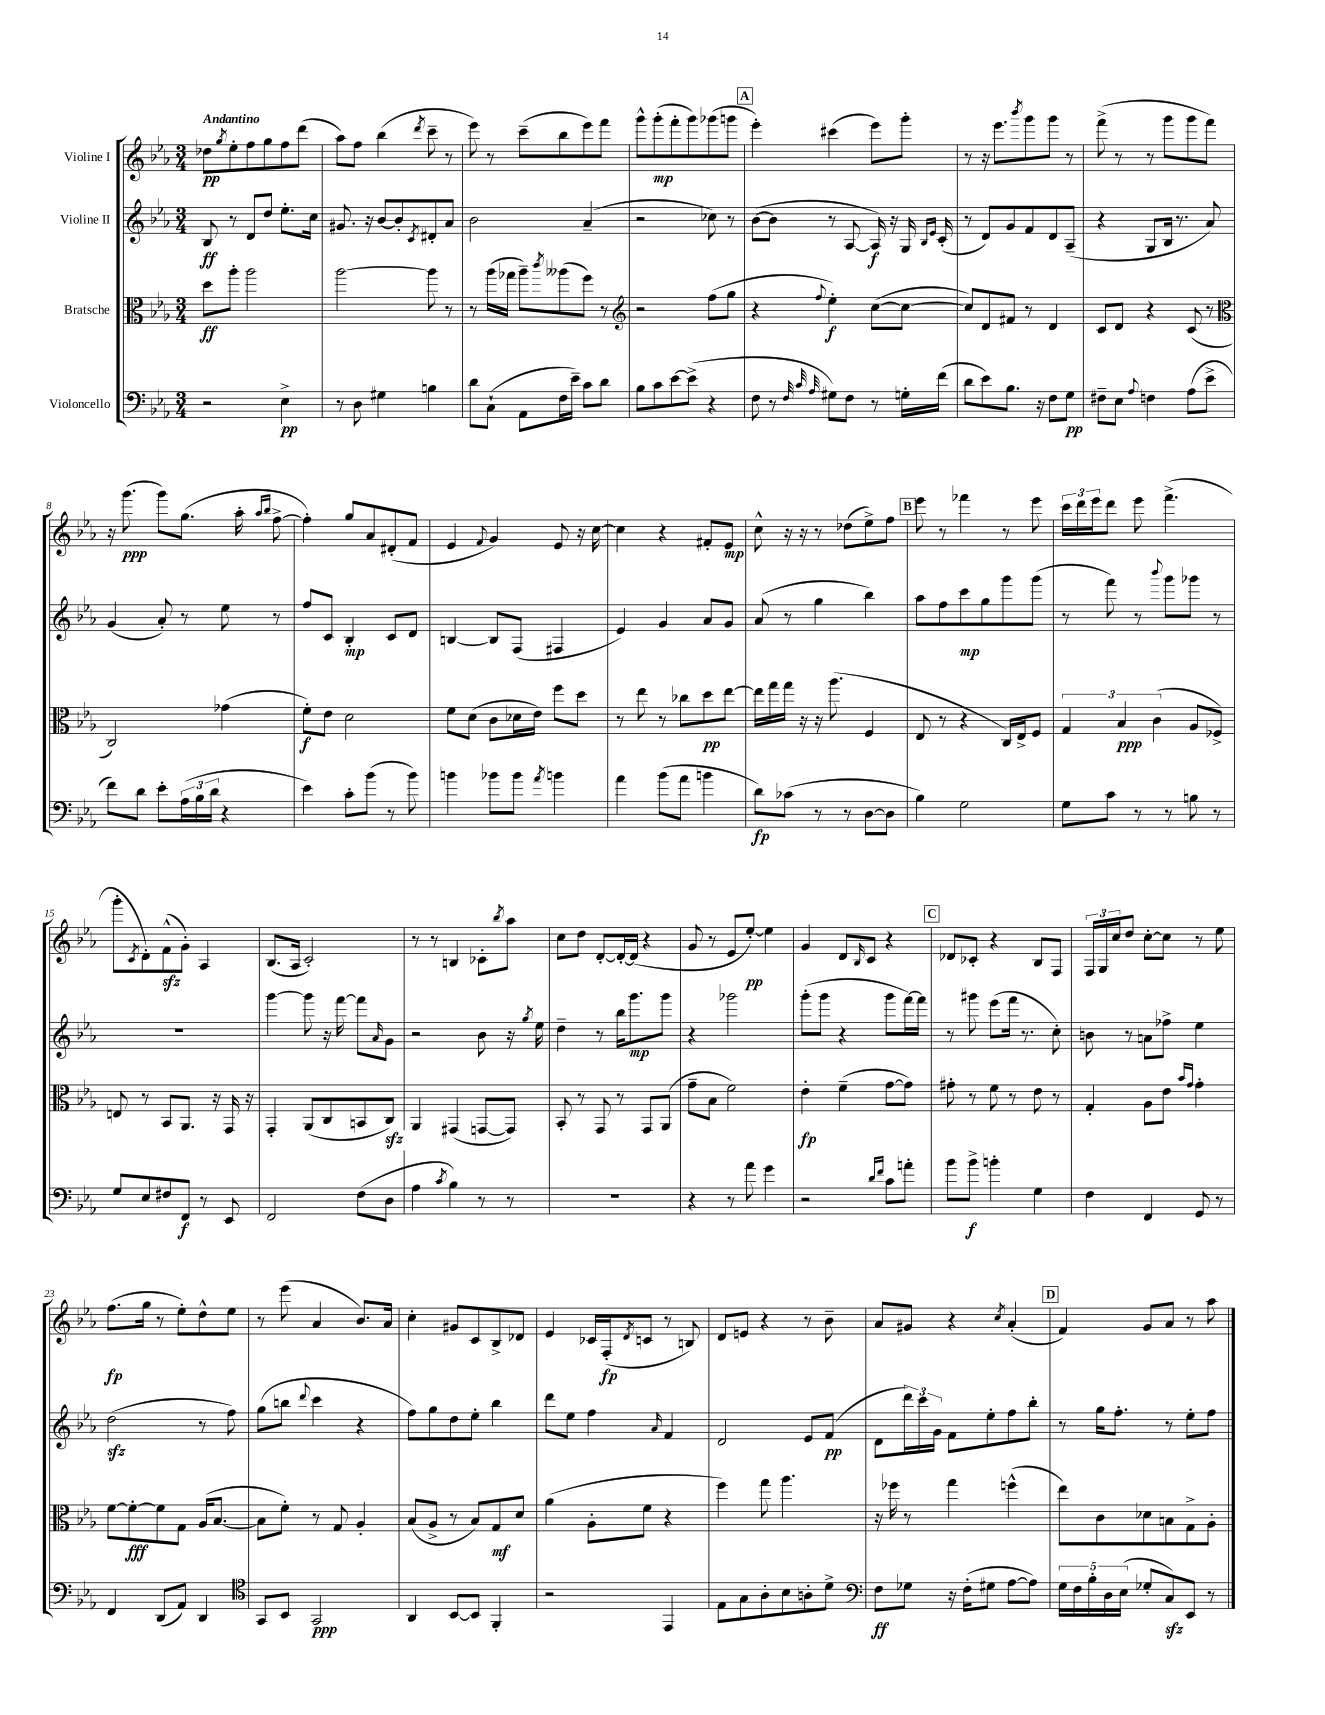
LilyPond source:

<<
\new StaffGroup <<
\new Staff = "s0" \with { instrumentName = "Violine I" } {
    \clef treble \key ees \major \numericTimeSignature \time 3/4 \tempo "Andantino"
    des''8\pp \acciaccatura { g''8 } ees''8-. f''8 g''8 f''8 d'''8( |
    aes''8) f''8 bes''4( \acciaccatura { d'''8 } c'''8-- r8 |
    ees'''8) r8 c'''8--( bes''8 ees'''8) f'''8 |
    g'''8-^ g'''8-.\mp( f'''8-. g'''8) ges'''8( g'''8 |
    \mark \markup { \box "A" } ees'''4-.) cis'''4( ees'''8) g'''8-. |
    r8 r16 ees'''8. \acciaccatura { bes'''8 } g'''8 g'''8 r8 |
    f'''8->( r8 r8 g'''8 g'''8 f'''8) |
    r16 g'''8.\ppp( g'''8) g''8.( aes''16-. \grace { aes''16 bes''16 } f''8~-> |
    f''4-.) g''8 aes'8 dis'8-.( f'8 |
    ees'4 \appoggiatura { f'8 } g'4) ees'8 r16 c''16~ |
    c''4 r4 fis'8-. ees'8\mp |
    c''8-^ r16 r16 r8 des''8( ees''8->) f''8 |
    \mark \markup { \box "B" } ees'''8 r8 fes'''4 r8 ees'''8 |
    \tuplet 3/2 { c'''16 d'''16 ees'''16 } d'''8 ees'''8 f'''4.->( |
    g'''8-. \acciaccatura { c'8 } d'8-.) f'8-^\sfz( g'8-.) aes4 |
    bes8.( aes16 c'2-.) |
    r8 r8 b4 ces'8-. \acciaccatura { bes''8 } aes''8 |
    c''8 d''8 d'8~-. d'16~-. d'16( r4 |
    g'8 r8 ees'8 ees''8~-.\pp) ees''4 |
    g'4 d'8 \grace { bes16 } c'8 r4 |
    \mark \markup { \box "C" } des'8 ces'8-. r4 bes8 f8 |
    \tuplet 3/2 { f16 g16 c''16 } d''8 c''8~-. c''8 r8 ees''8 |
    f''8.\fp( g''16 r8 ees''8-.) d''8-^ ees''8 |
    r8 ees'''8( aes'4 bes'8.) aes'16 |
    c''4-. gis'8 c'8 bes8-> des'8 |
    ees'4 ces'16 f16-.\fp( \acciaccatura { d'8 } c'8 r8 b8) |
    d'8 e'8 r4 r8 bes'8-- |
    aes'8 gis'8 r4 \acciaccatura { c''8 } aes'4-.( |
    \mark \markup { \box "D" } f'4) g'8 aes'8 r8 aes''8 \bar "|." |
}
\new Staff = "s1" \with { instrumentName = "Violine II" } {
    \clef treble \key ees \major \numericTimeSignature \time 3/4
    bes8\ff r8 d'8 d''8 ees''8.-. c''16 |
    gis'8. r16 bes'8~ bes'8-. \acciaccatura { c'8 } dis'8-. aes'8 |
    bes'2 aes'4--( |
    r2 ces''8) r8 |
    \mark \markup { \box "A" } bes'8~( bes'8 r8 aes8~ aes16\f) r16 g16 \grace { bes16 ees'16 } c'16-.( |
    r8 d'8) g'8 f'8 d'8 aes8--( |
    r4 g8 bes16 r8. aes'8) |
    g'4( aes'8-.) r8 ees''8 r8 |
    f''8 c'8 bes4-.\mp c'8 d'8 |
    b4~ b8 f8( fis4 |
    ees'4) g'4 aes'8 g'8 |
    aes'8( r8 g''4 bes''4) |
    \mark \markup { \box "B" } aes''8 f''8 c'''8\mp g''8 g'''8 g'''8( |
    r8 f'''8) r8 \appoggiatura { bes'''8 } g'''8 ges'''8 r8 |
    R2. |
    g'''4~ g'''8 r16 f'''16~ f'''8 \grace { aes'16 } g'8 |
    r2 bes'8 r16 \acciaccatura { g''8 } ees''16 |
    d''4-- r8 bes''16 g'''8.\mp g'''8 |
    r4 ges'''2 |
    g'''8-.( g'''8 r4 g'''8 f'''16~) f'''16 |
    \mark \markup { \box "C" } r8 gis'''8 ees'''8( f'''16 r8. c''8-.) |
    b'8 r8 a'8 fes''8-> ees''4 |
    d''2\sfz( r8 f''8) |
    g''8( b''8 \appoggiatura { d'''8 } c'''4 r4 |
    f''8) g''8 d''8 ees''8-. bes''4 |
    d'''8 ees''8 f''4 \grace { aes'16 } f'4 |
    d'2 ees'8 f'8\pp( |
    d'8 \tuplet 3/2 { d'''16) c'''16 g'16 } f'8 ees''8-. f''8 bes''8-. |
    \mark \markup { \box "D" } r8 g''16 f''8.-. r8 ees''8-. f''8 \bar "|." |
}
\new Staff = "s2" \with { instrumentName = "Bratsche" } {
    \clef alto \key ees \major \numericTimeSignature \time 3/4
    d''8\ff aes''8-. aes''2 |
    aes''2~ aes''8 r8 |
    r8 aes''16( ges''16 aes''8--) \acciaccatura { c'''8 } aeses''8( f''8) r8 |
    \clef treble r2 f''8( g''8 |
    \mark \markup { \box "A" } r4 \appoggiatura { f''8 } ees''4-.\f) c''8~( c''8~ |
    c''8) d'8 fis'8 r8 d'4 |
    c'8 d'8 r4 c'8( r8 |
    \clef alto c2) ges'4( |
    f'8-.\f) ees'8 d'2 |
    f'8 d'8( c'8 des'16 ees'16) f''8 d''8 |
    r8 ees''8 r8 ces''8 d''8\pp ees''8~ |
    ees''16 g''16 g''16 r16 r16 aes''8.( f4 |
    \mark \markup { \box "B" } ees8 r8 r4 c16) ees16-> f8 |
    \tuplet 3/2 { g4 bes4\ppp c'4( } aes8 fes8->) |
    e8 r8 bes,8 aes,8. r16 g,16 r16 |
    g,4-. aes,8( c8 b,8 c8\sfz) |
    aes,4 gis,4( g,8~ g,8) |
    bes,8-. r8 g,8 r8 g,8 aes,8( |
    g'8-- bes8 f'2) |
    ees'4-.\fp f'4--( g'8~ g'8) |
    \mark \markup { \box "C" } gis'8-. r8 f'8 r8 ees'8 r8 |
    g4-. aes8 ees'8 \grace { bes'16 g'16 } g'4-. |
    f'8~ f'8~-.\fff f'8 g8 aes16( bes8.~ |
    bes8 f'8-.) r8 g8 aes4-. |
    bes8( aes8-> r8 bes8) g8\mf d'8 |
    aes'4( aes8-. f'8 r4 |
    f''4) g''8 aes''4. |
    r16 fes''16 r8 g''4 f''4-^( |
    \mark \markup { \box "D" } ees''8) c'8 des'8 b8 g8-> aes8-. \bar "|." |
}
\new Staff = "s3" \with { instrumentName = "Violoncello" } {
    \clef bass \key ees \major \numericTimeSignature \time 3/4
    r2 ees4->\pp |
    r8 d8 gis4 b4 |
    d'8 c8-!( aes,8 f16 ees'16--) c'8 d'8 |
    bes8 c'8 ees'8~ ees'8->( r4 |
    \mark \markup { \box "A" } f8 r8 \grace { f32 c'32 aes32 } gis8) f8 r8 g16-. f'16( |
    d'8 ees'8) bes8. r16 f8 g8\pp |
    fis8-- ees8 \appoggiatura { aes8 } f4 aes8( ees'8-> |
    f'8) d'8 ees'8-. \tuplet 3/2 { aes16( bes16 d'16 } r4 |
    ees'4) c'8-. bes'8( r8 bes'8) |
    b'4 bes'8 bes'8 \acciaccatura { aes'8 } b'4 |
    aes'4 bes'8( aes'8 b'4 |
    d'8\fp) ces'8( r8 r8 d8~ d8 |
    \mark \markup { \box "B" } bes4) g2 |
    g8 c'8 r8 r8 b8 r8 |
    g8 ees8 fis8 f,8\f r8 ees,8 |
    f,2 f8( d8 |
    aes4 \acciaccatura { c'8 } bes4) r8 r8 |
    R2. |
    r4 r8 aes'8 g'4 |
    r2 \grace { d'16 f'16 } c'8 a'8-. |
    \mark \markup { \box "C" } bes'8 bes'8->\f b'4-. g4 |
    f4 f,4 g,8 r8 |
    f,4 d,8( aes,8) d,4 |
    \clef tenor g,8 bes,8 g,2\ppp |
    aes,4 bes,8~ bes,8 f,4-. |
    r2 ees,4 |
    ees8 g8 aes8-. bes8 a8-. d'8-> |
    \clef bass f8\ff ges8 r16 f16-.( gis8 aes8~ aes8) |
    \mark \markup { \box "D" } \tuplet 5/4 { g16 f16 bes16-. d16 ees16( } ges8-. c8\sfz) ees,8 r8 \bar "|." |
}
>>
>>
